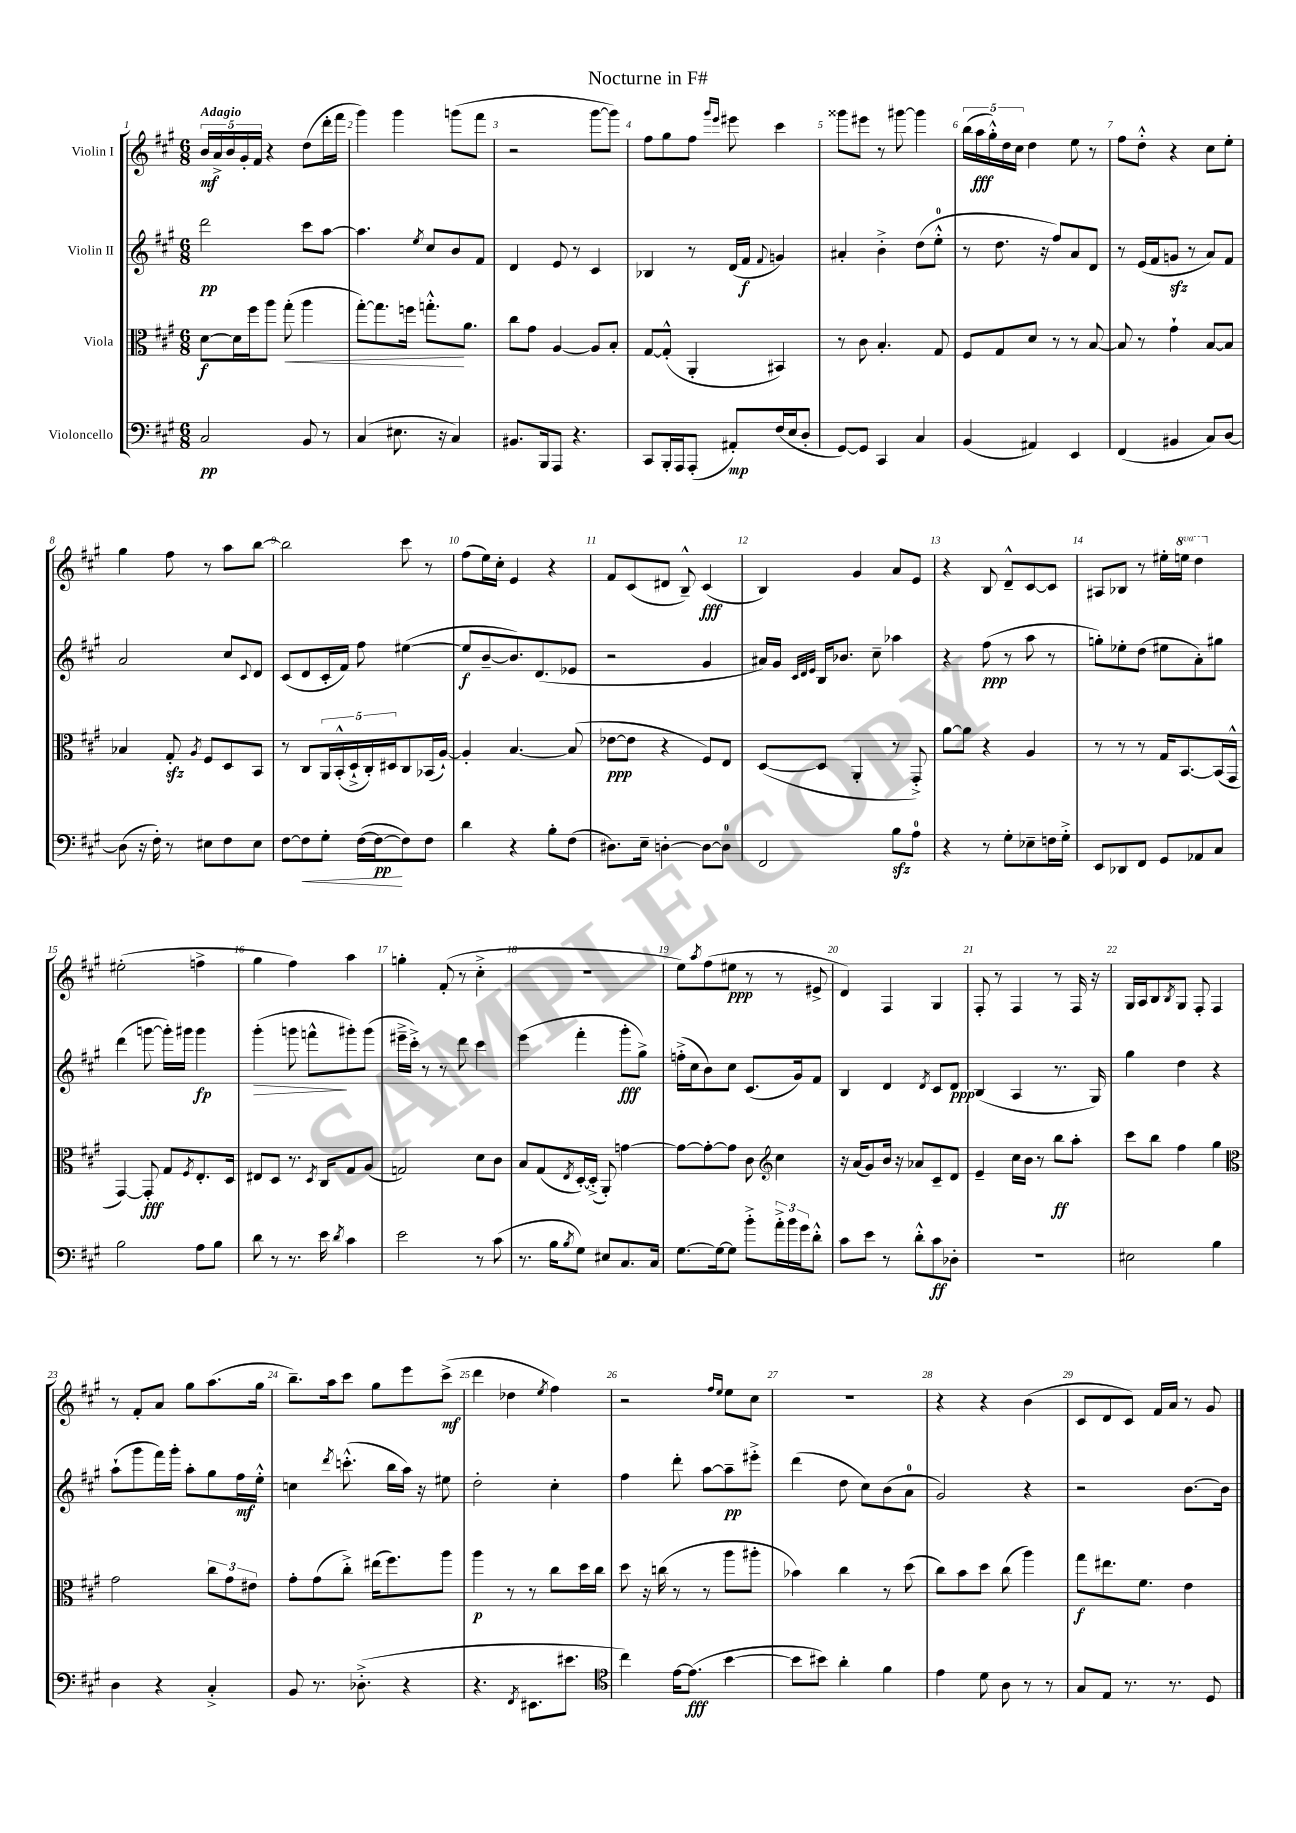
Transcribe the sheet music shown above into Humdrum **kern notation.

**kern	**kern	**kern	**kern
*staff4	*staff3	*staff2	*staff1
*clefF4	*clefC3	*clefG2	*clefG2
*k[f#c#g#]	*k[f#c#g#]	*k[f#c#g#]	*k[f#c#g#]
*M6/8	*M6/8	*M6/8	*M6/8
2C#/	[8d\L	2ddd\	20b/LL
.	.	.	20a^/
.	.	.	20b/
.	16d\]L	.	.
.	.	.	20g#'/
.	16ff#\J	.	.
.	.	.	20f#/JJ
.	8aa\J	.	4r
.	(8gg#'\	.	.
8BB/	4aa\	8ccc#\L	(8dd\L
8r	.	[8aa\J	16ddd'\L
.	.	.	16fff#\JJ
=	=	=	=
(4C#/	[8gg#'\L)	4.aa\]	4ggg#\)
.	8.gg#\]	.	.
8.E#\	.	.	4ggg#\
.	16ff\Jk	.	.
.	.	8qee/	.
.	8.gg'^^\L	8cc#/L	.
16r	.	.	.
4C#/)	.	8b/	(8ggg\L
.	8.a\J	.	.
.	.	8f#/J	8fff#\J
=	=	=	=
8.BB#/L	8cc#\L	4d/	2r
.	8g#\J	.	.
16BBB/k	.	.	.
8AAA/J	[4A/	8e/	.
4.r	.	8r	.
.	8A/]L	4c#/	[8ggg#\L
.	8B'/J	.	8ggg#\]J)
=	=	=	=
8CC#/L	[8G#/L	4B-/	8ff#\L
16BBB'/L	(8G#'^^/]J	.	8gg#\
16AAA/J	.	.	.
(8AAA'/J	4AA'/	8r	8ff#\J
.	.	.	16qqggg#/LL
.	.	.	16qqeee/JJ
8AA#'/L)	.	(16d/LL	8eee#\
.	.	16f#/JJ	.
.	.	8qqf#/	.
(16F#/L	4BB#/)	4g/)	4ccc#\
16E/J	.	.	.
8D'/J	.	.	.
=	=	=	=
[8GG#/L)	8r	4a#'/	8ggg##\L
8GG#/]J	8c#\	.	8eee#\J
4CC#/	4.B'/	4b'^\	8r
.	.	.	[8ggg#\
4C#/	.	(8dd\L	4ggg#\]
.	8G#/	8ee'^^\J	.
=	=	=	=
(4BB/	8F#/L	8r	(20bb\LL
.	.	.	20aa\
.	.	.	20gg#'^^\)
.	8G#/	8.dd\	.
.	.	.	20dd\
.	.	.	20cc#\JJ
4AA#/)	8d/J	.	4dd\
.	.	16r	.
.	8r	8ff#/L)	.
4EE/	8r	8a/	8ee\
.	[8B/	8d/J	8r
=	=	=	=
(4FF#/	8B/]	8r	8ff#\L
.	8r	(16e/LL	8dd'^^\J
.	.	16f#/J	.
4BB#/	4g#`\	8g/J	4r
.	.	8r	.
8C#/L)	[8B/L	8a/L)	8cc#\L
[8D/J	8B/]J	8f#/J	8ee'\J
=	=	=	=
(8D\]	4B-/	2a/	4gg#\
16r	.	.	.
16F#'\)	.	.	.
8r	8G#'/	.	8ff#\
.	8qA/	.	.
8E#\L	8F#/L	.	8r
8F#\	8D/	8cc#/L	8aa\L
.	.	8qqc#/	.
8E#\J	8BB/J	8d/J	[8bb\J
=	=	=	=
[8F#\L	8r	(8c#/L	2bb\]
8F#\]	8C#/L	8d/	.
8G#'\J	20AA/L	16c#'/L	.
.	(20BB'^^/	.	.
.	.	16f#/JJ)	.
.	20D`^/	.	.
([16F#\LL	.	8ff#\	.
.	20C#'/)	.	.
16F#\_J	.	.	.
.	20D#/J	.	.
8F#\])	8C#/	([4ee#\	8ccc#\
8F#\J	(16BB-/L	.	8r
.	[16A`/JJ)	.	.
=	=	=	=
4d\	4A'/]	8ee#/]L	(8ff#\L
.	.	[8b~/	16ee\L)
.	.	.	16cc#'\JJ
4r	[4.B/	8.b/])	4e/
.	.	(8.d/	.
8B'\L	.	.	4r
(8F#\J	(8B/]	8e-/J	.
=	=	=	=
8.D#\L)	[8e-\L	2r	8f#/L
.	8e-\]J	.	(8c#/
16E~\Jk	.	.	.
[4D'\	4r	.	8d#/J
.	.	.	8B~^^/)
8D\_L	8F#/L)	4g#/	(4c#/
8D\]J	8E/J	.	.
=	=	=	=
2FF#/	([8D/L	16a#/LL)	4B/)
.	.	16g#/JJ	.
.	.	32qqc#/LLL	.
.	.	32qqd/	.
.	.	32qqe/JJJ	.
.	8D/]J	16B/LK	.
.	.	8.b-/J	.
.	4AA'/	.	4g#/
.	.	8cc#~\	.
8B\L	8r	4aa-\	8a/L
8A\J	8GG#'^/)	.	8e/J
=	=	=	=
4r	[8a\L	4r	4r
.	8a\]J	.	.
8r	4r	(8ff#\	8B/
8G#'\L	.	8r	8d~^^/L
8E-~\	4A/	8aa\	[8c#/
16F\L	.	8r	8c#/]J
16G#'^\JJ	.	.	.
=	=	=	=
8EE/L	8r	8gg'\L)	8A#/L
8DD-/	8r	8ee-'\	8B-/J
8FF#/J	8r	(8dd\J	8r
8GG#/L	16G#/LK	8ee#\L	16ee#'\LL
.	[8.BB/	.	16eee\JJ
8AA-/	.	8a'\)	4ddd\
8C#/J	(16BB/]L	8gg#\J	.
.	16GG#^^/JJ	.	.
=	=	=	=
2B\	[4GG#/)	(4ddd\	(2ee#'\
.	8GG#'/]	[8ggg\	.
.	8G#/L	16ggg'\]LL)	.
.	.	16ggg#\JJ	.
.	8qF#/	.	.
8A\L	8.E'/	4ggg#\	4ff^\
8B\J	.	.	.
.	16D/Jk	.	.
=	=	=	=
8d\	8E#/L	(4ggg#'\	4gg#\
8r	8D/J	.	.
8.r	8.r	8ggg\	4ff#\)
.	.	8fff^^\L	.
.	8qD/	.	.
16e\	16C#/LK	.	.
8qd/	.	.	.
4c#\	8G#/	8ggg#'\)	4aa\
.	(8A/J	(8ggg#\J	.
=	=	=	=
2e\	2G/)	16eee#~^\LL	4gg'\
.	.	16ccc#'^\JJ)	.
.	.	8r	.
.	.	8r	(8f#'/
.	.	8ddd\	8r
8r	8d\L	4ccc#\	4cc#'^\
(8c#\	8c#\J	.	.
=	=	=	=
8.r	8B/L	(4eee\	2.r
.	(8G#/	.	.
16B\LK	.	.	.
8qB/	8qE/	.	.
8G#\J)	[16D'/L)	4fff#'\	.
.	(16D'^/]JJ	.	.
8E#/L	8AA'/)	.	.
8.C#/	[4g\	8ggg#'\L	.
.	.	8gg#^\J)	.
16C#/Jk	.	.	.
=	=	=	=
[8.G#\L	8g\_L	(16ff'^\LL	8ee\L)
.	.	16cc#\J	.
.	.	.	8qaa/
.	8g'\_	8b\)	(8ff#\
16G#\_k	.	.	.
8G#\]J	8g\]J	8cc#\J	8ee#\J
8b'^\L	8c#\	(8.c#/L	8r
*	*clefG2	*	*
24a'^\L	4cc#\	.	8r
24b\	.	.	.
.	.	16g#/k)	.
24g#\J	.	.	.
8d'^^\J	.	8f#/J	8e#^/
=	=	=	=
8c#\L	16r	4B/	4d/)
.	(16a/LK	.	.
8e\J	8g#/)	.	.
8r	16b/Jk	4d/	4F#/
.	16r	.	.
8d'^^\L	8a-/L	.	.
.	.	8qd/	.
8c#\	8c#~/	8c#/L	4G#/
8D-'\J	8d/J	8d/J	.
=	=	=	=
2.r	4e~/	(4B/	8F#'/
.	.	.	8r
.	16cc#\LL	4A/	4F#/
.	16b\JJ	.	.
.	8r	.	.
.	8bb\L	8.r	8r
.	8aa'\J	.	16F#/
.	.	16G#/)	16r
=	=	=	=
2E#\	8ccc#\L	4gg#\	16G#/LL
.	.	.	16A/J
.	8bb\J	.	8B/
.	.	.	8qB/
.	4ff#\	4dd\	8G#/J
.	.	.	8F#'/
4B\	4gg#\	4r	4F#/
=	=	=	=
*	*clefC3	*	*
4D\	2g#\	(8aa`\L	8r
.	.	8ggg#\	8f#'/L
4r	.	16fff#\L)	8a/J
.	.	16ggg#'\JJ	.
.	.	8aa'\L	8gg#\L
4C#'^/	12cc#\L	8gg#\	(8.aa\
.	12g#\	.	.
.	.	16ff#\L	.
.	12e#\J	.	.
.	.	16ee'^^\JJ	16gg#\Jk
=	=	=	=
8BB/	8g#'\L	4cc\	8.bb~\L)
8.r	(8g#\	.	.
.	.	.	16aa\k
.	.	8qddd/	.
.	8cc#'^\J)	(8.ccc'^^\	8ccc#\J
(8.D-'^\	.	.	.
.	(16ee#\LK	.	8gg#\L
.	8.ff#\)	16bb\LL	.
4r	.	16aa\JJ)	8eee\
.	.	16r	.
.	8aa\J	8ee#\	(8ccc#^\J
=	=	=	=
4.r	4aa\	2dd'\	4ddd\
.	8r	.	4dd-\
8qFF#/	.	.	.
8.EE#\L	8r	.	.
.	.	.	8qee/
.	8cc#\L	4cc#'\	4ff#\)
8.e#\J	.	.	.
.	16dd\L	.	.
.	16cc#\JJ	.	.
=	=	=	=
*clefC4	*	*	*
4cc#\)	8dd\	4ff#\	2r
.	16r	.	.
.	(16cc\	.	.
[16e\LK	8r	8ddd'\	.
(8.e\]J	.	.	.
.	8r	[8aa\L	.
.	.	.	16qqff#/LL
.	.	.	16qqee/JJ
[4b\	8aa\L	8aa~\]	8ee\L
.	8aa#'\J	8eee#'^\J	8cc#\J
=	=	=	=
8b\]L	4b-\)	(4ddd\	2.r
8b#\J)	.	.	.
4a'\	4cc#\	8dd\	.
.	.	8cc#\L)	.
4f#\	8r	(8b\	.
.	(8dd\	8a\J	.
=	=	=	=
4e\	8cc#\L)	2g#/)	4r
.	8b\	.	.
8d\	8dd\J	.	4r
8A\	(8cc#\	.	.
8r	4aa\)	4r	(4b\
8r	.	.	.
=	=	=	=
8G#/L	8gg#\L	2r	8c#/L
8E/J	8.ee#\	.	8d/
8.r	.	.	8c#/J)
.	8.f#\J	.	.
.	.	.	16f#/LL
8.r	.	.	16a/JJ
.	4e\	[8.b\L	8r
8D/	.	.	8g#/
.	.	16b\]Jk	.
==	==	==	==
*-	*-	*-	*-
